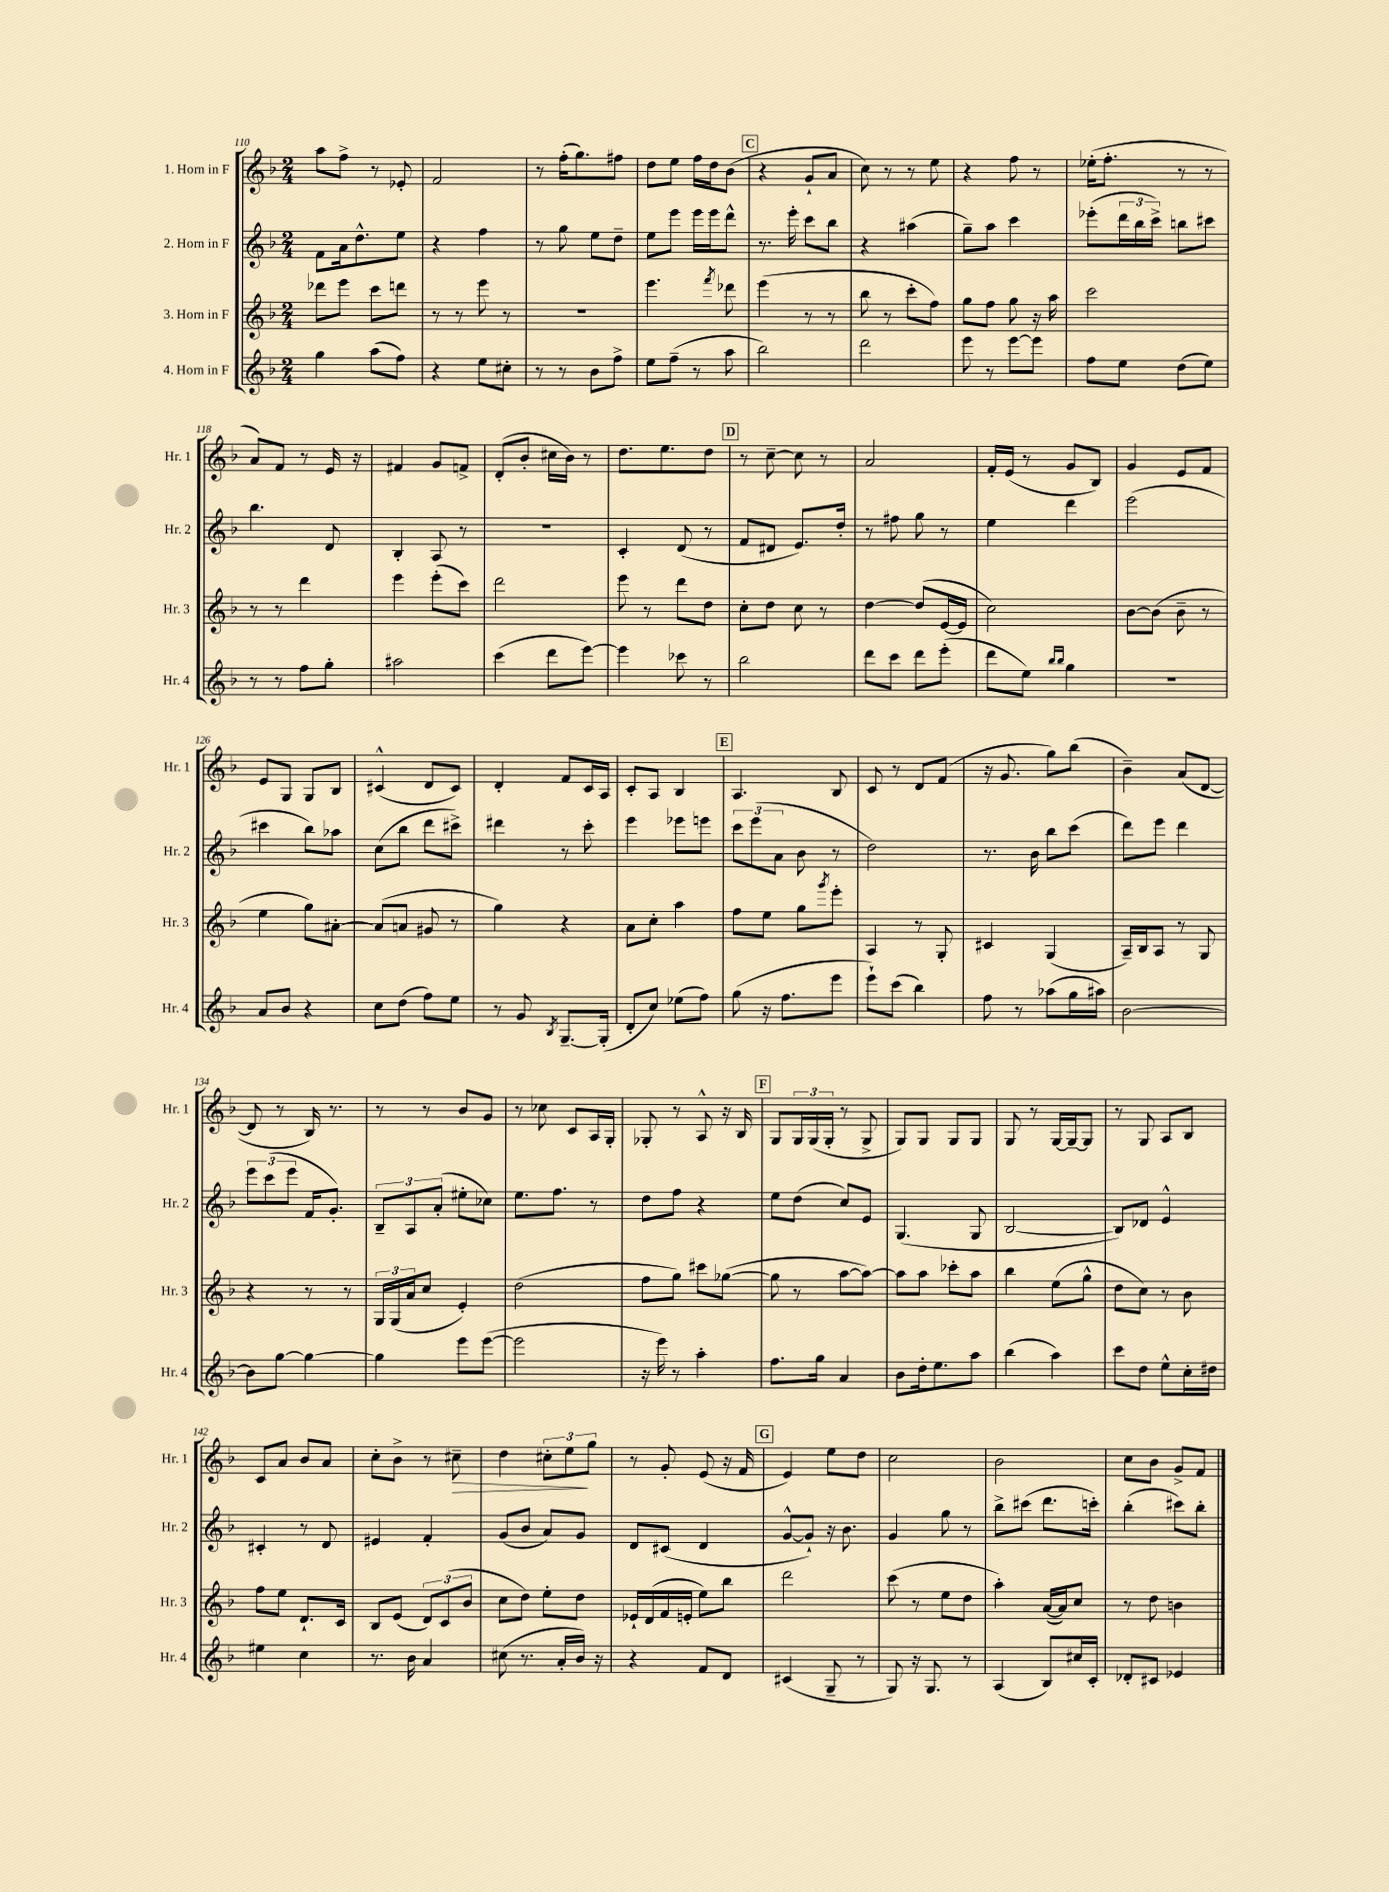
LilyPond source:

<<
\new StaffGroup <<
\new Staff = "s0" \with { instrumentName = "1. Horn in F" shortInstrumentName = "Hr. 1" } {
    \clef treble \key f \major \numericTimeSignature \time 2/4
    a''8 f''8-> r8 ees'8-. |
    f'2 |
    r8 f''16-.( g''8.) fis''8 |
    d''8 e''8 f''16 d''16 bes'8( |
    \mark \markup { \box "C" } r4 g'8-! a'8 |
    c''8) r8 r8 e''8 |
    r4 f''8 r8 |
    ees''16-.( f''8.-. r8 r8 |
    a'8) f'8 r8 e'16 r16 |
    fis'4 g'8 f'8-> |
    d'8-.( bes'8-. cis''16 bes'16) r8 |
    d''8. e''8. d''8 |
    \mark \markup { \box "D" } r8 c''8~-- c''8 r8 |
    a'2 |
    f'16-. e'16( r8 g'8 bes8) |
    g'4 e'8 f'8 |
    e'8 g8 g8 bes8 |
    cis'4-^( d'8 cis'8) |
    d'4-. f'8 c'16 a16 |
    c'8-. a8 bes4 |
    \mark \markup { \box "E" } a4. bes8 |
    c'8 r8 d'8 f'8( |
    r16 g'8. g''8) bes''8( |
    bes'4--) a'8( d'8~ |
    d'8 r8 bes16) r8. |
    r8 r8 bes'8 g'8 |
    r8 ces''8 c'8 a16 g16-. |
    ges8-. r8 a8-^ r16 bes16 |
    \mark \markup { \box "F" } g8 \tuplet 3/2 { g16 g16( g16-. } r8 g8-> |
    g8) g8 g8 g8 |
    g8 r8 g16~ g16~-- g8 |
    r8 g8 a8 bes8 |
    c'8 a'8 bes'8 a'8 |
    c''8-. bes'8-> r8 cis''8--\> |
    d''4 \tuplet 3/2 { cis''8-. e''8\! g''8 } |
    r8 g'8-. e'8( r16 f'16 |
    \mark \markup { \box "G" } e'4) e''8 d''8 |
    c''2 |
    bes'2 |
    c''8 bes'8 g'8-> f'8 \bar "|." |
}
\new Staff = "s1" \with { instrumentName = "2. Horn in F" shortInstrumentName = "Hr. 2" } {
    \clef treble \key f \major \numericTimeSignature \time 2/4
    f'8 a'16 d''8.-^ e''8 |
    r4 f''4 |
    r8 g''8 e''8 d''8-- |
    e''8 e'''8 e'''16 e'''16 d'''8-^ |
    \mark \markup { \box "C" } r8. e'''16-. c'''8 bes''8 |
    r4 ais''4( |
    g''8--) a''8 c'''4 |
    ees'''8-.( \tuplet 3/2 { d'''16 bes''16 c'''16->) } b''8 cis'''8 |
    bes''4. d'8 |
    bes4-. a8 r8 |
    r2 |
    c'4-. d'8( r8 |
    \mark \markup { \box "D" } f'8 dis'8 e'8.) d''16-. |
    r8 fis''8 g''8 r8 |
    e''4 d'''4 |
    e'''2( |
    cis'''4 bes''8) aes''8 |
    c''8( bes''8 d'''8 cis'''8->) |
    dis'''4 r8 c'''8-. |
    e'''4 ees'''8 e'''8 |
    \mark \markup { \box "E" } \tuplet 3/2 { c'''8 e'''8( a'8 } bes'8 r8 |
    d''2) |
    r8. bes'16 bes''8 c'''8( |
    d'''8) e'''8 d'''4 |
    \tuplet 3/2 { e'''8 c'''8( e'''8 } f'16 g'8.-.) |
    \tuplet 3/2 { bes8-- a8 a'8-.( } eis''8-. ces''8) |
    e''8. f''8. r8 |
    d''8 f''8 r4 |
    \mark \markup { \box "F" } e''8 d''8( c''8) e'8 |
    g4.( g8 |
    bes2~ |
    bes8) des'8 e'4-^ |
    cis'4-. r8 d'8 |
    eis'4 f'4-. |
    g'8( bes'8 a'8) g'8 |
    d'8 cis'8( d'4 |
    \mark \markup { \box "G" } g'8~-^ g'8-!) r16 bes'8. |
    g'4 g''8 r8 |
    bes''8-> cis'''8( d'''8. c'''16-.) |
    bes''4-.( cis'''8) bes''8-. \bar "|." |
}
\new Staff = "s2" \with { instrumentName = "3. Horn in F" shortInstrumentName = "Hr. 3" } {
    \clef treble \key f \major \numericTimeSignature \time 2/4
    des'''8 e'''8 c'''8 d'''8 |
    r8 r8 e'''8 r8 |
    r2 |
    e'''4. \acciaccatura { f'''8 } des'''8 |
    \mark \markup { \box "C" } e'''4( r8 r8 |
    bes''8 r8 c'''8-. f''8) |
    g''8 f''8 g''8 r16 a''16 |
    c'''2 |
    r8 r8 d'''4 |
    e'''4 e'''8-.( c'''8) |
    d'''2 |
    e'''8 r8 d'''8 d''8 |
    \mark \markup { \box "D" } c''8-. d''8 c''8 r8 |
    d''4~ d''8( e'16~ e'16 |
    c''2) |
    bes'8~ bes'8( bes'8-- r8 |
    e''4 g''8) ais'8~-. |
    ais'8( a'8 gis'8 r8 |
    g''4) r4 |
    a'8 c''8-. a''4 |
    \mark \markup { \box "E" } f''8 e''8 g''8 \acciaccatura { g'''8 } e'''8-. |
    a4 r8 g8-. |
    cis'4 g4( |
    a16--) bes16 a8 r8 g8 |
    r4 r8 r8 |
    \tuplet 3/2 { g16 g16( a'16 } c''8 e'4-.) |
    d''2( |
    f''8 g''8) cis'''8 ges''8~( |
    \mark \markup { \box "F" } ges''8 r8 a''8~ a''8~) |
    a''8 a''8 ces'''8-. a''8 |
    bes''4 e''8( g''8-^ |
    d''8 c''8) r8 bes'8 |
    f''8 e''8 d'8.-! c'16 |
    bes8 e'8( \tuplet 3/2 { d'8) c'8( bes'8 } |
    c''8 d''8) e''8-. d''8 |
    ees'16-! d'16( f'16 e'16-. e''8) bes''8 |
    \mark \markup { \box "G" } d'''2 |
    c'''8( r8 e''8 d''8 |
    a''4-.) a'16~( a'16) c''8 |
    r8 d''8 b'4 \bar "|." |
}
\new Staff = "s3" \with { instrumentName = "4. Horn in F" shortInstrumentName = "Hr. 4" } {
    \clef treble \key f \major \numericTimeSignature \time 2/4
    g''4 a''8( f''8) |
    r4 e''8 cis''8-. |
    r8 r8 bes'8 f''8-> |
    e''8 f''8--( r8 a''8 |
    \mark \markup { \box "C" } bes''2) |
    d'''2 |
    e'''8 r8 e'''8~ e'''8 |
    f''8 e''8 d''8( e''8) |
    r8 r8 f''8 g''8-. |
    ais''2 |
    c'''4( d'''8 e'''8~) |
    e'''4 ces'''8 r8 |
    \mark \markup { \box "D" } bes''2 |
    d'''8 c'''8 d'''8 e'''8-.( |
    d'''8 e''8) \grace { bes''16 bes''16 } g''4 |
    R2 |
    a'8 bes'8 r4 |
    c''8 d''8( f''8) e''8 |
    r8 g'8 \acciaccatura { bes8 } g8.~-- g16-.( |
    d'8-. c''8) ees''8( f''8) |
    \mark \markup { \box "E" } g''8( r16 f''8. e'''8 |
    e'''8-!) c'''8( bes''4) |
    f''8 r8 aes''8( g''16 ais''16) |
    bes'2~ |
    bes'8 g''8~ g''4~ |
    g''4 e'''8 e'''8~( |
    e'''2 |
    r16 e'''16) r8 a''4-. |
    \mark \markup { \box "F" } f''8. g''16 a'4 |
    bes'8 d''16-. e''8. a''8 |
    bes''4( a''4) |
    c'''8 d''8 e''8-^ c''16-. dis''16 |
    eis''4 c''4 |
    r8. bes'16 a'4 |
    cis''8( r8. a'16-. bes'16) r16 |
    r4 f'8 d'8 |
    \mark \markup { \box "G" } cis'4( g8-- r8 |
    g8) r16 g8. r8 |
    a4( bes8) cis''16 c'16-. |
    des'8-. cis'8 ees'4 \bar "|." |
}
>>
>>
\layout { \context { \Score currentBarNumber = #110 } }
